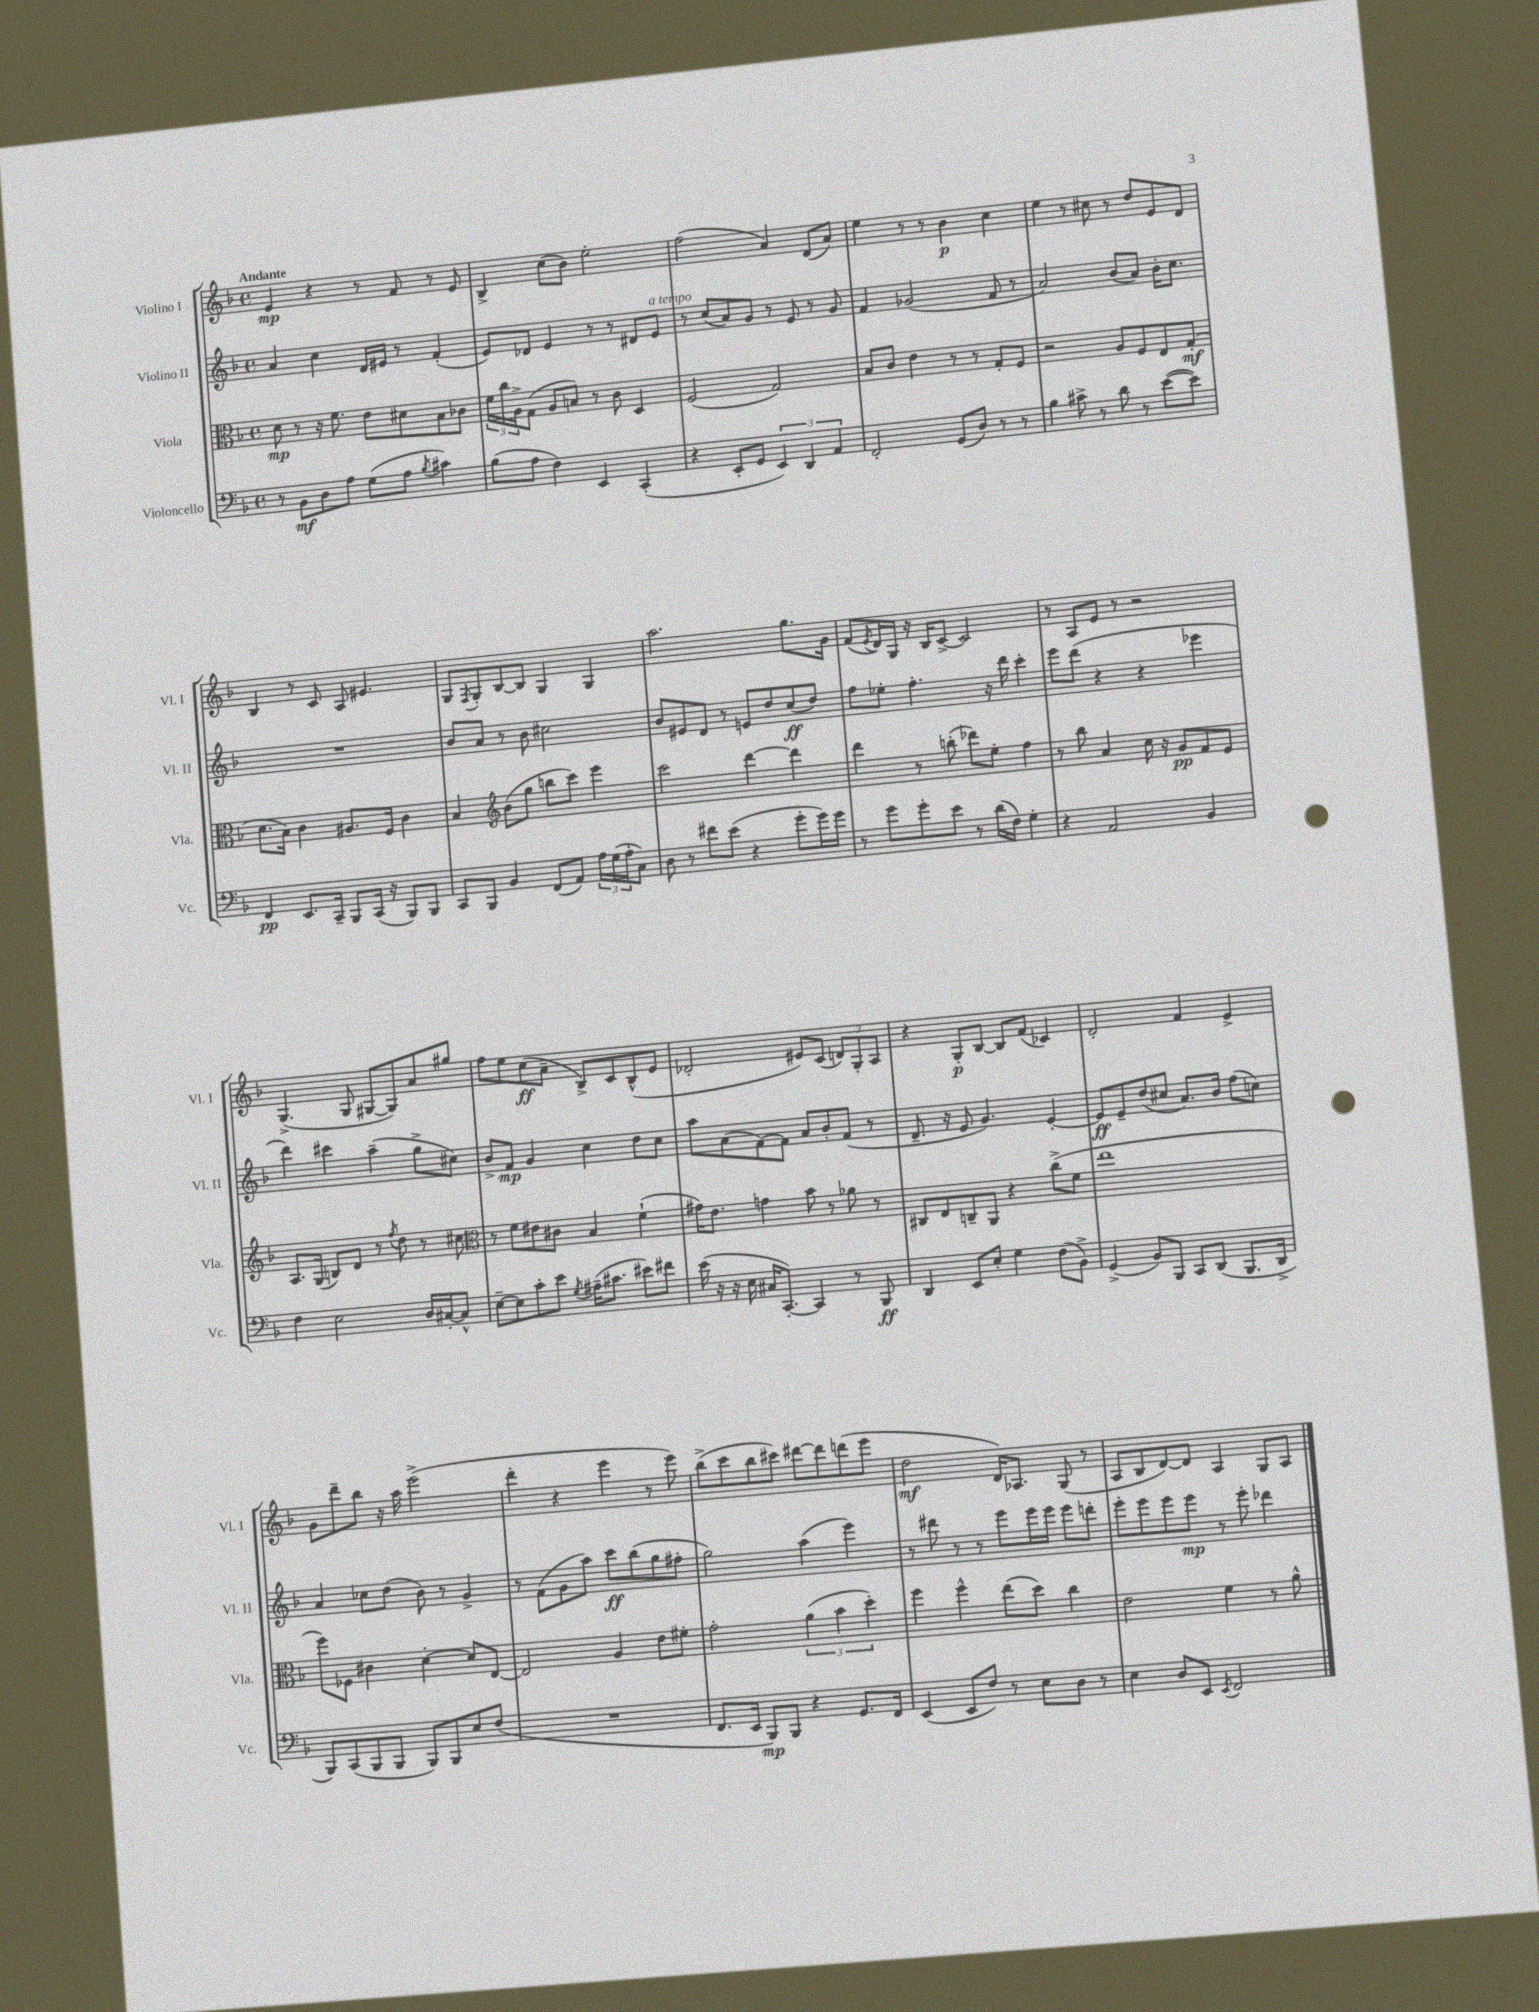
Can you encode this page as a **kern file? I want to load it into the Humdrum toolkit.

**kern	**dynam	**kern	**dynam	**kern	**dynam	**kern	**dynam
*part4	*part4	*part3	*part3	*part2	*part2	*part1	*part1
*staff4	*staff4	*staff3	*staff3	*staff2	*staff2	*staff1	*staff1
*I"Violoncello	*	*I"Viola	*	*I"Violino II	*	*I"Violino I	*
*I'Vc.	*	*I'Vla.	*	*I'Vl. II	*	*I'Vl. I	*
*clefF4	*	*clefC3	*	*clefG2	*	*clefG2	*
*k[b-]	*	*k[b-]	*	*k[b-]	*	*k[b-]	*
*M4/4	*	*M4/4	*	*M4/4	*	*M4/4	*
*met(c)	*	*met(c)	*	*met(c)	*	*met(c)	*
=1	=1	=1	=1	=1	=1	=1	=1
!	!	!	!	!	!	!LO:TX:a:B:t=Andante	!
8r	.	8d\	mp	4a/	.	4e/	mp
8BB-\L	mf	8r	.	.	.	.	.
8D\	.	16r	.	4cc\	.	4r	.
.	.	8.f\	.	.	.	.	.
8A\J	.	.	.	.	.	.	.
(8G\L	.	8e\L	.	16d/LL	.	8r	.
.	.	.	.	16e#X/JJ	.	.	.
8A\J	.	8d#X\	.	8r	.	8f/	.
8qB-/	.	.	.	.	.	.	.
4c#X\)	.	8B-\	.	(4f'/	.	8r	.
.	.	8c-X\J	.	.	.	8e/	.
=2	=2	=2	=2	=2	=2	=2	=2
(8B-\L	.	24f\LL	.	8e/L)	.	4B-^/	.
.	.	24cc\	.	.	.	.	.
.	.	24A^\J	.	.	.	.	.
8A\J	.	(8G\J	.	8d-X/J	.	.	.
4F\)	.	8A/L	.	4e/	.	(8cc\L	.
.	.	8Bn/J)	.	.	.	8b-\J)	.
4EE/	.	8r	.	8r	.	2ee'\	.
.	.	8c\	.	8r	.	.	.
(4CC'/	.	4D/	.	8d#X/L	.	.	.
!	!	!	!	!LO:TX:a:i:t=a tempo	!	!	!
.	.	.	.	8e/J	.	.	.
=3	=3	=3	=3	=3	=3	=3	=3
4r	.	(2F/	.	8r	.	(2ff\	.
.	.	.	.	(8cc/L	.	.	.
8EE'/L	.	.	.	8a/)	.	.	.
8GG/J	.	.	.	8g/J	.	.	.
6EE/)	.	2G/)	.	8r	.	4a/)	.
.	.	.	.	8e/	.	.	.
6DD/	.	.	.	.	.	.	.
.	.	.	.	8r	.	(8d/L	.
6AA/	.	.	.	.	.	.	.
.	.	.	.	8g/	.	8a/J)	.
=4	=4	=4	=4	=4	=4	=4	=4
2FF'/	.	8B-/L	.	4f/	.	4ee\	.
.	.	8c/J	.	.	.	.	.
.	.	4e\	.	(2g-X/	.	8r	.
.	.	.	.	.	.	8r	.
(8GG/L	.	8r	.	.	.	4b-\	p
8D/J)	.	8r	.	.	.	.	.
8r	.	8G'/L	.	8f/	.	4cc\	.
8r	.	8F/J	.	8r	.	.	.
=5	=5	=5	=5	=5	=5	=5	=5
4B-\	.	2r	.	2a/)	.	4ee\	.
8c#X^\	.	.	.	.	.	8r	.
8r	.	.	.	.	.	8cc#X\	.
8d\	.	8A/L	.	(8b-/L	.	8r	.
8r	.	8F/	.	8a/J)	.	8dd/L	.
([8e\L	.	8E/	.	16b-'\KL	.	8e/	.
.	.	.	.	8.cc\J	.	.	.
8e\J])	.	(8G'/J	mf	.	.	8d/J	.
!!LO:LB:g=z
=6	=6	=6	=6	=6	=6	=6	=6
4FF/	pp	8.d\L	.	1r	.	4B-/	.
.	.	16B-\Jk)	.	.	.	.	.
8.EE/L	.	4c\	.	.	.	8r	.
.	.	.	.	.	.	8c/	.
16CC~/Jk	.	.	.	.	.	.	.
8BBB-/L	.	8.A#X/L	.	.	.	8A/	.
(16CC/Jk	.	.	.	.	.	4.e#X/	.
16r	.	16F/Jk	.	.	.	.	.
8BBB-/L)	.	4c\	.	.	.	.	.
8BBB-/J	.	.	.	.	.	.	.
=7	=7	=7	=7	=7	=7	=7	=7
8CC/L	.	4B-/	.	8b-/L	.	8G/L	.
.	.	.	.	.	.	8qF/	.
8BBB-/J	.	.	.	8a/J	.	8G'/	.
*	*	*clefG2	*	*	*	*	*
4BB-/	.	(8b-\L	.	8r	.	[8B-/	.
.	.	8gg\J	.	8b-\	.	8B-/J]	.
(8FF/L	.	8bbn\L	.	2cc#X\	.	4G/	.
8AA/J)	.	8ccc\J)	.	.	.	.	.
24A\LL	.	4eee\	.	.	.	4G/	.
(24G\	.	.	.	.	.	.	.
24A'\J	.	.	.	.	.	.	.
8C\J)	.	.	.	.	.	.	.
=8	=8	=8	=8	=8	=8	=8	=8
8D\	.	2ccc\	.	8b-/L	.	2.aa\	.
8r	.	.	.	8e#X/	.	.	.
8f#X\L	.	.	.	8d/J	.	.	.
(8e\J	.	.	.	8r	.	.	.
4r	.	[4ddd\	.	8en/L	.	.	.
.	.	.	.	8dd/	.	.	.
8g'\L	.	4ddd\]	.	(8cc/	ff	8.gg\L	.
16g\L)	.	.	.	8dd/J)	.	.	.
16g\JJ	.	.	.	.	.	16g\Jk	.
=9	=9	=9	=9	=9	=9	=9	=9
8r	.	4ddd\	.	8ff\L	.	(8f/L	.
.	.	.	.	.	.	8qe/	.
8g\L	.	.	.	8ee-X'\J	.	16d/L)	.
.	.	.	.	.	.	16G/JJ	.
8g'\	.	8r	.	4.ff'\	.	16r	.
.	.	.	.	.	.	16B-/KL	.
8e\J	.	(8bbn'\	.	.	.	[8c^/J	.
8r	.	8ddd-X\L)	.	.	.	2c/]	.
(16d\LL	.	8ee'\J	.	16r	.	.	.
16F\JJ)	.	.	.	16ddd\	.	.	.
4G'\	.	4ff\	.	4ccc'\	.	.	.
=10	=10	=10	=10	=10	=10	=10	=10
4r	.	8r	.	8eee\L	.	8r	.
.	.	8bb-\	.	(8ddd\J	.	8A/L	.
2AA/	.	4a/	.	4r	.	8e/J	.
.	.	.	.	.	.	8r	.
.	.	16cc\	.	4r	.	2r	.
.	.	16r	.	.	.	.	.
.	.	8g/L	pp	.	.	.	.
4BB-/	.	8f/	.	4eee-X\	.	.	.
.	.	8e/J	.	.	.	.	.
!!LO:LB:g=z
=11	=11	=11	=11	=11	=11	=11	=11
4F\	.	8.A/L	.	4ddd\)	.	(4.G^/	.
.	.	(16G/Jk	.	.	.	.	.
2E\	.	8Bn/L)	.	4ccc#X\	.	.	.
.	.	8d/J	.	.	.	8G/	.
.	.	8r	.	(4aa~\	.	[8G#X/L	.
.	.	8qff/	.	.	.	.	.
.	.	8dd\	.	.	.	8G#/])	.
16D/LL	.	8r	.	8gg^\L	.	8a/	.
[16C#X'/J	.	.	.	.	.	.	.
8C#^^/J]	.	8cc#X\	.	8cc#X\J)	.	8gg#X/J	.
=12	=12	=12	=12	=12	=12	=12	=12
*	*	*clefC3	*	*	*	*	*
[8E~\L	.	8r	.	8b-^/L	.	8ff\L	.
8E\]	.	8f\L	.	8f/J	mp	8ee\	.
8c'\	.	8e#X\	.	4g/	.	(8cc\	ff
8e\J	.	8c#X\J	.	.	.	8a~\J	.
8qG/	.	.	.	.	.	.	.
(16A#X~\KL	.	4B-/	.	4cc\	.	8B-^/L)	.
8.c#X\J	.	.	.	.	.	.	.
.	.	.	.	.	.	8c/	.
8e#X\L)	.	(4f`\	.	8dd\L	.	(8B-^^/	.
8f#X\J	.	.	.	8cc\J	.	8e/J	.
=13	=13	=13	=13	=13	=13	=13	=13
(16e\	.	16g#X\KL)	.	8aa\L	.	2d-X'/	.
16r	.	8.e\J	.	.	.	.	.
16r	.	.	.	(8a\	.	.	.
16E\	.	.	.	.	.	.	.
16C#X/KL	.	4gn\	.	[8f\)	.	.	.
[8.CC'/J)	.	.	.	.	.	.	.
.	.	.	.	8f\J]	.	.	.
4CC/]	.	8b-\	.	8a/L	.	8e#X/L)	.
.	.	8r	.	8b-'/	.	(8c/J	.
8r	.	8a-X\	.	(8f/J	.	12dn/L)	.
.	.	.	.	.	.	12G'/	.
8BBB-/	ff	8r	.	8r	.	.	.
.	.	.	.	.	.	12A/J	.
=14	=14	=14	=14	=14	=14	=14	=14
4DD/	.	8C#X/L	.	8.d~/	.	4r	.
.	.	8E/	.	.	.	.	.
.	.	.	.	16r	.	.	.
8EE/L	.	8Cn~/	.	8e/	.	8G'/L	p
8E'/J	.	8AA/J	.	4.g/)	.	[8B-/J	.
4G\	.	4r	.	.	.	8B-/L]	.
.	.	.	.	.	.	(8f/J	.
(8F\L	.	(8cc^\L	.	[4e'/	.	4c-X/)	.
8BB-^\J)	.	8f\J	.	.	.	.	.
=15	=15	=15	=15	=15	=15	=15	=15
(4GG^/	.	1ee	.	8e/L]	ff	2d'/	.
.	.	.	.	8e~/	.	.	.
8BB-/L)	.	.	.	(8dd/	.	.	.
8BBB-/J	.	.	.	8cc#X/J	.	.	.
8CC/L	.	.	.	8.a/L)	.	4f/	.
(8DD/J	.	.	.	.	.	.	.
.	.	.	.	16b-/Jk	.	.	.
8.BBB-/L	.	.	.	(8ff\L	.	4e^/	.
.	.	.	.	8ccn\J)	.	.	.
16DD^/Jk	.	.	.	.	.	.	.
!!LO:LB:g=z
=16	=16	=16	=16	=16	=16	=16	=16
8BBB-/L)	.	8ff\L)	.	4a/	.	8g\L	.
(8CC/	.	8F-X\J	.	.	.	8ddd~\	.
8BBB-/	.	4c#X\	.	8cc-X\L	.	8bb-\J	.
8BBB-/J	.	.	.	(8dd\J	.	16r	.
.	.	.	.	.	.	16aa\	.
8BBB-/L)	.	[4d'\	.	8b-\)	.	(2eee^\	.
8BBB-/	.	.	.	8r	.	.	.
8E/	.	8d/L]	.	4g^/	.	.	.
(8F/J	.	[8E/J	.	.	.	.	.
=17	=17	=17	=17	=17	=17	=17	=17
1r	.	2E/]	.	8r	.	4ddd'\	.
.	.	.	.	(8f\L	.	.	.
.	.	.	.	8g\	.	4r	.
.	.	.	.	8aa\J)	.	.	.
.	.	4A/	.	8ccc\L	ff	4eee\	.
.	.	.	.	(8bb-\	.	.	.
.	.	8e\L	.	8gg\	.	8r	.
.	.	8f#X'\J	.	8ff#X'\J	.	8eee\)	.
=18	=18	=18	=18	=18	=18	=18	=18
8.FF/L	.	2g'\	.	2gg\)	.	(8bb-^\L	.
.	.	.	.	.	.	8ccc\	.
16EE/Jk	.	.	.	.	.	.	.
8BBB-/L)	mp	.	.	.	.	8bb-\	.
8BBB-/J	.	.	.	.	.	8ccc#X\J)	.
4r	.	(6a\	.	(4aa\	.	[8ddd#X\L	.
.	.	.	.	.	.	8ddd#\]	.
.	.	6b-\	.	.	.	.	.
8.GG/L	.	.	.	4eee\)	.	(8dddn\	.
.	.	6dd'\)	.	.	.	.	.
.	.	.	.	.	.	8eee\J	.
16FF/Jk	.	.	.	.	.	.	.
=19	=19	=19	=19	=19	=19	=19	=19
(4EE/	.	4ff\	.	8r	.	2dd\	mf
.	.	.	.	8ddd#X\	.	.	.
8EE/L	.	4ff^^\	.	8r	.	.	.
8F/J)	.	.	.	8r	.	.	.
8r	.	(8ee\L	.	8eee\L	.	16d/KL)	.
.	.	.	.	.	.	8.A-X/J	.
8E\L	.	8dd\J)	.	16eee\L	.	.	.
.	.	.	.	16eee\JJ	.	.	.
8D\J	.	4cc\	.	8eee\L	.	(8G/	.
8r	.	.	.	8dddn'\J	.	8r	.
=20	=20	=20	=20	=20	=20	=20	=20
4E\	.	2e\	.	8eee'\L	.	8A/L	.
.	.	.	.	8eee\	.	8B-/	.
8D/L	.	.	.	8eee\	.	[8d/)	.
8EE/J	.	.	.	8eee\J	mp	8d/J]	.
8qEE/	.	.	.	.	.	.	.
2FF/	.	4f\	.	8r	.	4A/	.
.	.	.	.	8eee'\	.	.	.
.	.	8r	.	4ddd-X\	.	8G/L	.
.	.	8a^^\	.	.	.	8A/J	.
==	==	==	==	==	==	==	==
*-	*-	*-	*-	*-	*-	*-	*-
